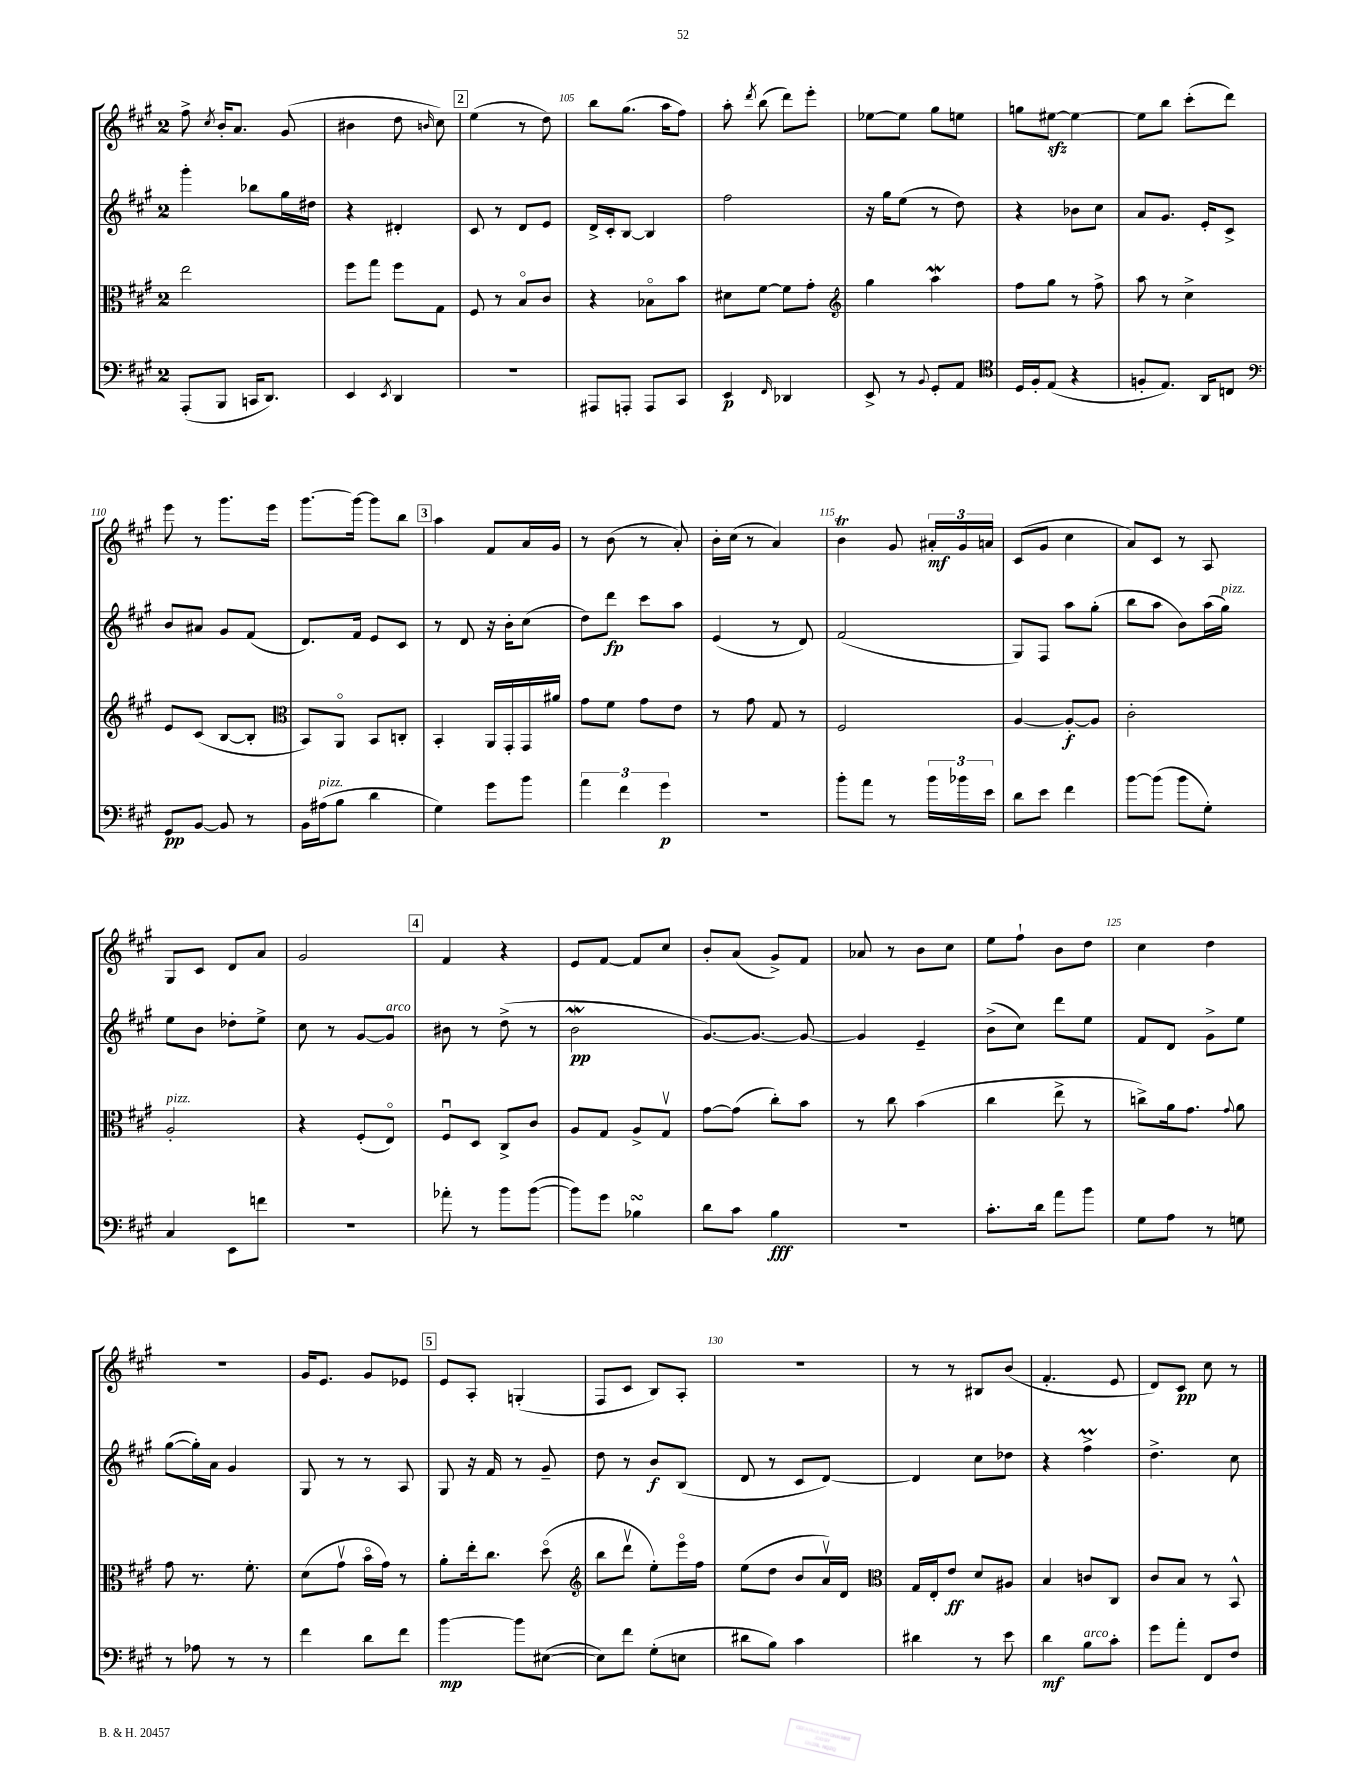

**kern	**kern	**kern	**kern
*staff4	*staff3	*staff2	*staff1
*clefF4	*clefC3	*clefG2	*clefG2
*k[f#c#g#]	*k[f#c#g#]	*k[f#c#g#]	*k[f#c#g#]
*M2/4	*M2/4	*M2/4	*M2/4
(8AAA'/L	2ee\	4ggg#'\	8ff#^\
.	.	.	8qcc#/
8BBB/J	.	.	16b'/LK
.	.	.	8.a/J
16CC/LK	.	8bb-\L	.
8.DD/J)	.	.	.
.	.	16gg#\L	(8g#/
.	.	16dd#\JJ	.
=	=	=	=
4EE/	8ff#\L	4r	4b#\
.	8gg#\J	.	.
8qEE/	.	.	.
4DD/	8ff#\L	4d#'/	8dd\
.	.	.	16qqb/
.	8G#\J	.	8cc#\)
=	=	=	=
2r	8F#/	8c#/	(4ee\
.	8r	8r	.
.	8Bo/L	8d/L	8r
.	8c#/J	8e/J	8dd\)
=	=	=	=
8AAA#/L	4r	16d^/LL	8bb\L
.	.	16c#'/J	.
8AAA'/J	.	[8B/J	(8.gg#\J
8AAA/L	8B-o\L	4B/]	.
.	.	.	16aa\LK
8CC#/J	8b\J	.	8ff#\J)
=	=	=	=
4EE/	8d#\L	2ff#\	8aa'\
.	.	.	8qddd/
.	[8f#\J	.	(8bb\
16qqFF#/	.	.	.
4DD-/	8f#\]L	.	8ddd\L)
.	8g#'\J	.	8eee'\J
=	=	=	=
*	*clefG2	*	*
8EE^/	4gg#\	16r	[8ee-\L
.	.	16gg#\LK	.
8r	.	(8ee\J	8ee-\]J
8qqBB/	.	.	.
8GG#'/L	4aa\	8r	8gg#\L
8AA/J	.	8dd\)	8ee\J
=	=	=	=
*clefC4	*	*	*
16D/LL	8ff#\L	4r	8gg\L
16F#'/J	.	.	.
(8E/J	8gg#\J	.	[8ee#\J
4r	8r	8b-\L	4ee#\_
.	8ff#^\	8cc#\J	.
=	=	=	=
8F'/L	8aa\	8a/L	8ee#\]L
8.E/J)	8r	8.g#/J	8bb\J
.	4cc#^\	.	(8ccc#'\L
16AA/LK	.	16e'/LK	.
8C/J	.	8c#^/J	8ddd\J)
=	=	=	=
*clefF4	*	*	*
8GG#/L	8e/L	8b/L	8eee\
[8BB/J	(8c#/J	8a#/J	8r
8BB/]	[8B/L	8g#/L	8.ggg#\L
8r	8B'/]J	(8f#/J	.
.	.	.	16eee\Jk
=	=	=	=
*	*clefC3	*	*
16BB\LL	8BB/L)	8.d/L)	[8.ggg#\L
(16A#\J	.	.	.
8B\J	8AAo/J	.	.
.	.	16f#/Jk	16ggg#\_Jk
4d\	8BB/L	8e/L	8ggg#\]L
.	8C'/J	8c#/J	8bb\J
=	=	=	=
4G#\)	4BB'/	8r	4aa\
.	.	8d/	.
8g#\L	16AA/LL	16r	8f#/L
.	16GG#'/	16b'\LK	.
8b\J	16GG#/	(8cc#\J	16a/L
.	16a#/JJ	.	16g#/JJ
=	=	=	=
6a\	8g#\L	8dd\L)	8r
.	8f#\J	8ddd\J	(8b\
6f#\	.	.	.
.	8g#\L	8ccc#\L	8r
6g#\	.	.	.
.	8e\J	8aa\J	8a'/)
=	=	=	=
2r	8r	(4e/	16b'\LL
.	.	.	(16cc#\JJ
.	8g#\	.	8r
.	8G#/	8r	4a/)
.	8r	8d/)	.
=	=	=	=
8b'\L	2F#/	(2f#/	4b\
8a\J	.	.	.
8r	.	.	8g#/
24b\LL	.	.	24a#'/LL
24b-\	.	.	24g#/
24e\JJ	.	.	24a/JJ
=	=	=	=
8d\L	[4A/	8G#/L)	(8c#/L
8e\J	.	8F#/J	8g#/J
4f#\	8A'/_L	8aa\L	4cc#\
.	8A/]J	(8gg#'\J	.
=	=	=	=
[8b\L	2c#'\	8bb\L	8a/L)
(8b\]J	.	8aa\J	8c#/J
8b\L	.	8b\L)	8r
8G#'\J)	.	(16aa\L	8A/
.	.	16gg#\JJ)	.
=	=	=	=
4C#/	2A'/	8ee\L	8G#/L
.	.	8b\J	8c#/J
8EE\L	.	8dd-'\L	8d/L
8f\J	.	8ee^\J	8a/J
=	=	=	=
2r	4r	8cc#\	2g#/
.	.	8r	.
.	(8F#'/L	[8g#/L	.
.	8Eo/J)	8g#/]J	.
=	=	=	=
8a-'\	8F#u/L	8b#\	4f#/
8r	8D/J	8r	.
8b\L	8C#^/L	(8dd^\	4r
([8b\J	8c#/J	8r	.
=	=	=	=
8b\]L)	8A/L	2b\	8e/L
8g#\J	8G#/J	.	[8f#/J
4B-\	8A^/L	.	8f#/]L
.	8G#v/J	.	8cc#/J
=	=	=	=
8d\L	[8g#\L	[8.g#/L)	8b'/L
8c#\J	(8g#\]J	.	(8a/J
.	.	8.g#/_J	.
4B\	8cc#'\L)	.	8g#^/L)
.	8b\J	8g#/_	8f#/J
=	=	=	=
2r	8r	4g#/]	8a-/
.	8cc#\	.	8r
.	(4b\	4e~/	8b\L
.	.	.	8cc#\J
=	=	=	=
8.c#'\L	4cc#\	(8b^\L	8ee\L
.	.	8cc#\J)	8ff#`\J
16d\Jk	.	.	.
8a\L	8ee^\	8ddd\L	8b\L
8b\J	8r	8ee\J	8dd\J
=	=	=	=
8G#\L	8cc^\L)	8f#/L	4cc#\
8A\J	16a\k	8d/J	.
.	8.g#\J	.	.
8r	.	8g#^\L	4dd\
.	8qqg#/	.	.
8G\	8a\	8ee\J	.
=	=	=	=
8r	8g#\	([8gg#\L	2r
8A-\	8.r	16gg#'\]L)	.
.	.	16a\JJ	.
8r	.	4g#/	.
.	8.f#'\	.	.
8r	.	.	.
=	=	=	=
4f#\	(8d\L	8G#/	16g#/LK
.	.	.	8.e/J
.	8g#v\J	8r	.
8d\L	16bo\LL	8r	8g#/L
.	16g#\JJ)	.	.
8f#\J	8r	8A/	8e-/J
=	=	=	=
[4b\	8a'\L	8G#/	8e/L
.	16ee'\k	16r	8A'/J
.	8.cc#\J	16f#/	.
8b\]L	.	8r	(4G'/
([8E#\J	(8ddo\	8g#~/	.
=	=	=	=
*	*clefG2	*	*
8E#\]L)	8bb\L	8dd\	8F#/L
8f#\J	8dddv\J	8r	8c#/J
(8G#'\L	8ee'\L)	8b/L	8B/L)
8E\J	16eeeo\L	(8B/J	8A'/J
.	16ff#\JJ	.	.
=	=	=	=
8d#\L	(8ee\L	8d/	2r
8B\J)	8dd\J	8r	.
4c#\	8b/L	8c#/L	.
.	16av/L)	[8d/J)	.
.	16d/JJ	.	.
=	=	=	=
*	*clefC3	*	*
4d#\	16G#/LL	4d/]	8r
.	16E'/J	.	.
.	8e/J	.	8r
8r	8d/L	8cc#\L	8B#/L
8e\	8A#/J	8dd-\J	(8b/J
=	=	=	=
4d\	4B/	4r	4.f#'/
8B\L	8c/L	4ff#^\	.
8c#'\J	8C#/J	.	8e/
=	=	=	=
8g#\L	8c#/L	4.dd^\	8d/L)
8a'\J	8B/J	.	8c#/J
8FF#/L	8r	.	8cc#\
8F#/J	8BB^^/	8cc#\	8r
==	==	==	==
*-	*-	*-	*-
